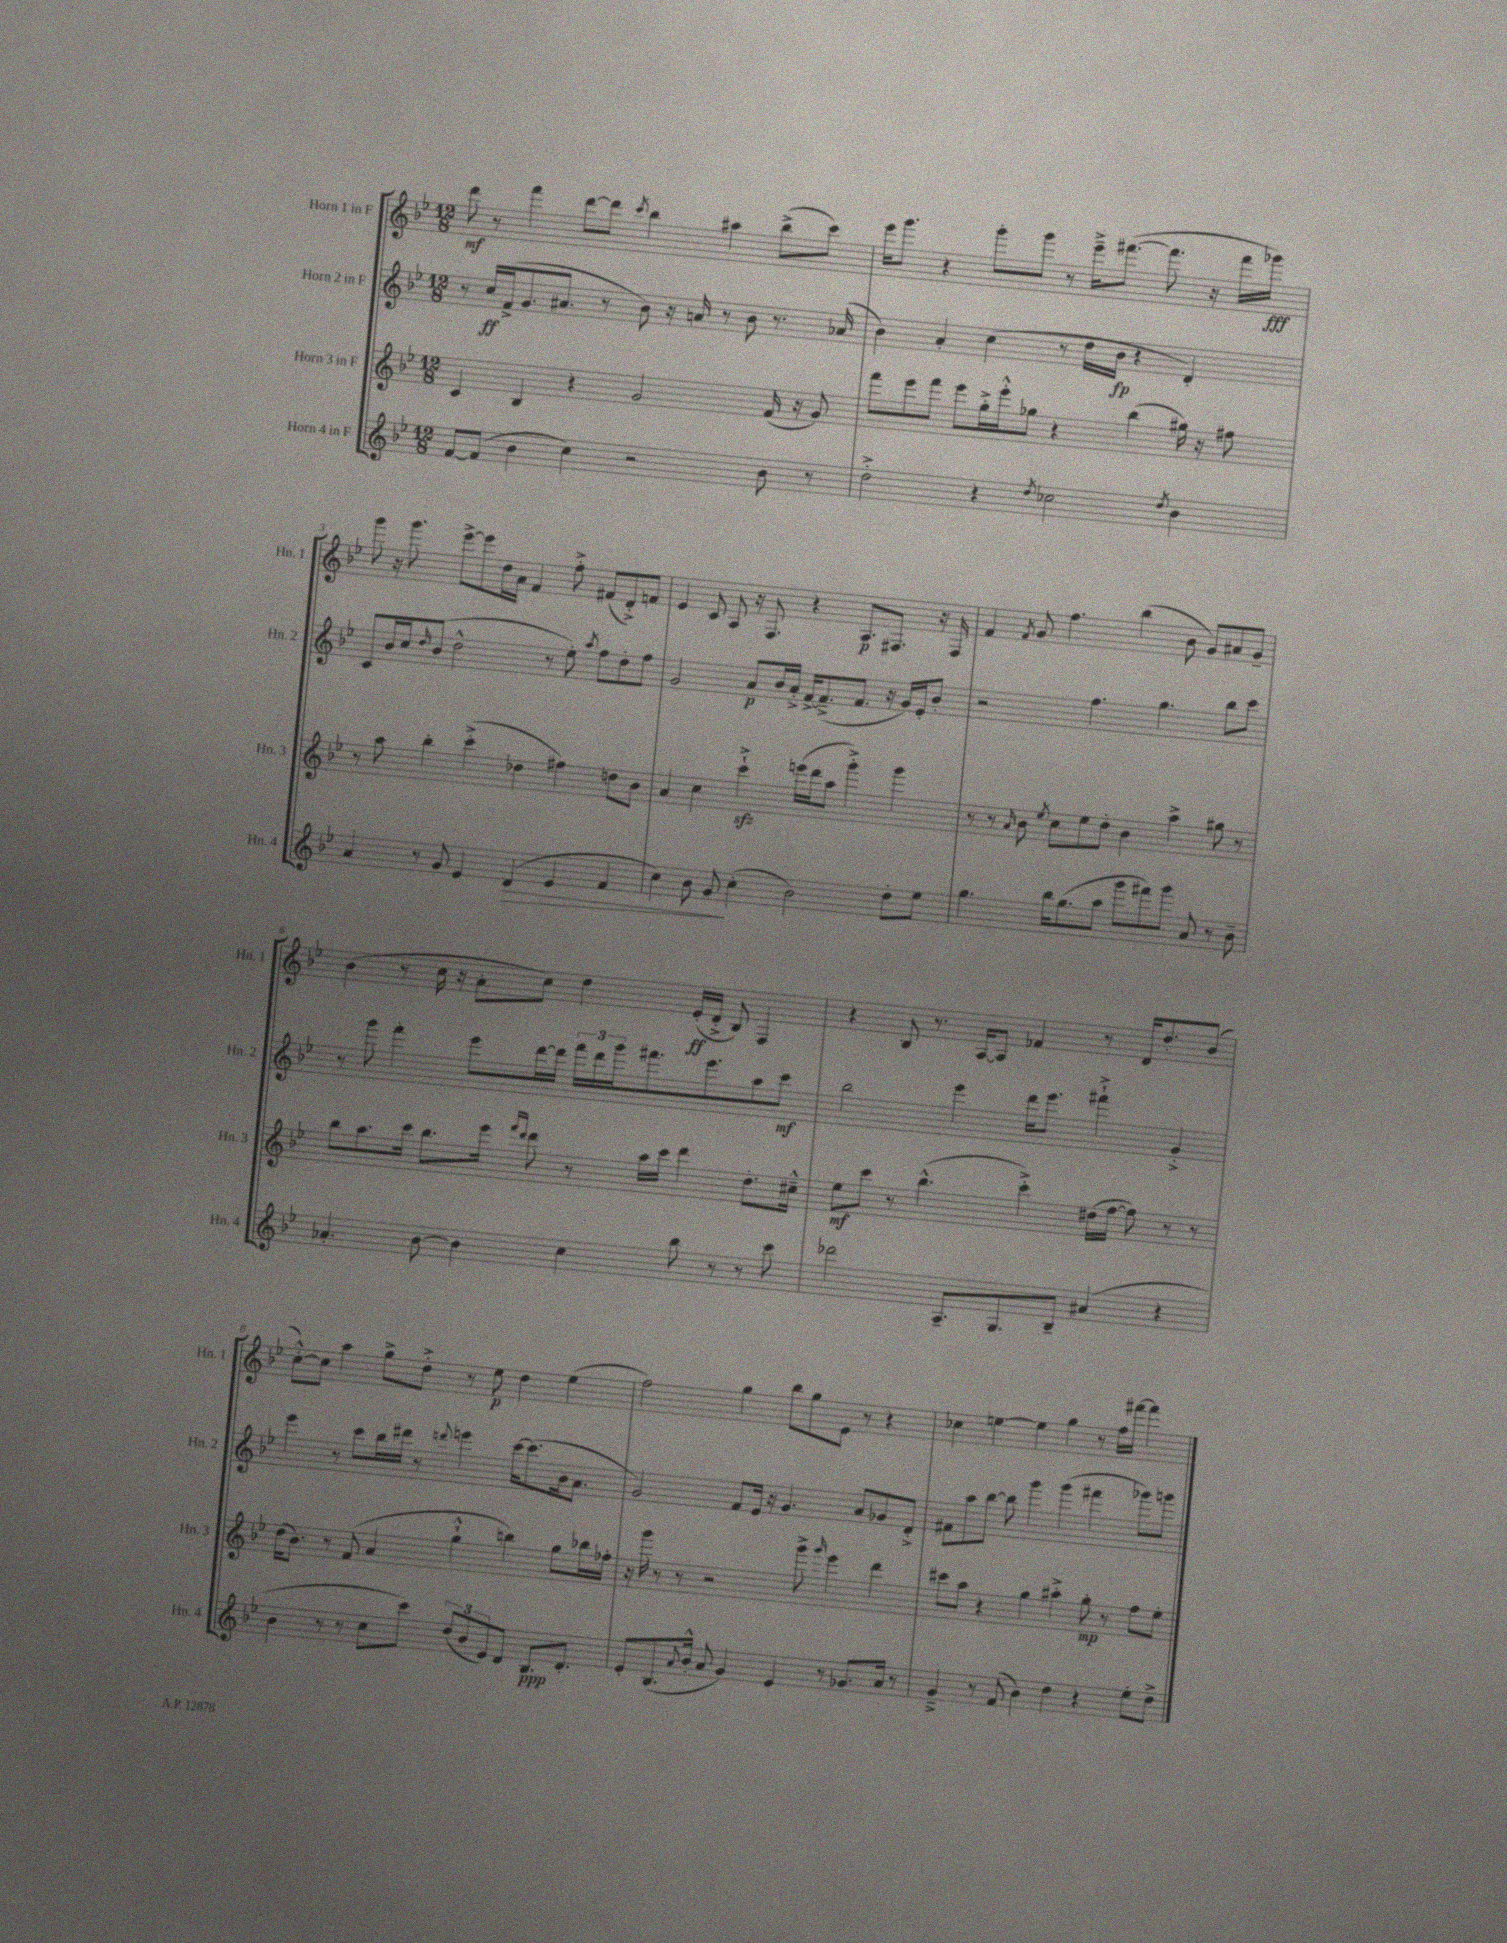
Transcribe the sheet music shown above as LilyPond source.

<<
\new StaffGroup <<
\new Staff = "s0" \with { instrumentName = "Horn 1 in F" shortInstrumentName = "Hn. 1" } {
    \clef treble \key bes \major \numericTimeSignature \time 12/8
    d'''8\mf r8 f'''4 d'''8~ d'''8 \acciaccatura { c'''8 } bes''4 ais''4 bes''8->( c'''8) |
    ees'''16 g'''8. r4 g'''8-. g'''8 r8 ees'''16---> fis'''8.~( fis'''8. r16 fis'''16 ges'''16\fff) |
    g'''8 r16 g'''8. ees'''8~-> ees'''8 d''16 a'16 f'4 f''8-.-> fis'8( d'8-.->) f'8 |
    ees'4 c'8 a8 r16 f8. r4 a8.\p fis8. r16 fis16 |
    f'4 \acciaccatura { f'8 } g'8 f''4. bes''4( bes'8 g'8) ais'8 g'8-- |
    bes'4( r8 c''16 r16 a'8-. c''8) d''4 ees'16-.\ff( d'16-.-> bes8) f4 |
    r4 bes8 r8. a16~ a8 fes'4 r8 d'16 d''8.-. bes'8( |
    c''8~-.-^) c''8 a''4 g''8-> d''8-.-> r8 ees''8\p d''4 ees''4( |
    f''2) g''4 bes''8 g''8 ees'8 r8 r4 |
    ces''4 e''4~ e''4 g''4 r8 f''16 fis'''16~ fis'''4 \bar "|." |
}
\new Staff = "s1" \with { instrumentName = "Horn 2 in F" shortInstrumentName = "Hn. 2" } {
    \clef treble \key bes \major \numericTimeSignature \time 12/8
    r8 c''16\ff f'16->( g'8. ais'8. r8 bes'8) r16 a'16 r8 bes'8 r8. aes'16( |
    bes'4) a'4-. c''4( r8 d''16 bes'16\fp r4 d'4-.) |
    c'8 bes'16 c''16 \grace { d''16 } bes'8( d''2-^ r8 ees''8-.) \acciaccatura { a''8 } f''8 d''8-. f''8 |
    g'2 a'8\p bes'16 a'16-.-> f'16~-> f'8.--->( f'8. r16 g'16) ees'16-. bes'8-. |
    r2 f''4. g''4. bes''8 c'''8 |
    r8 g'''8 f'''4-. ees'''8 d'''16~ d'''16 \tuplet 3/2 { f'''16 d'''16 g'''16 } fis'''8. ees'''8. a''8 c'''8\mf |
    bes''2 ees'''4 d'''16 ees'''8. fis'''4-!-> g'4-.-> |
    ees'''4 r8 c'''8 bes''16 dis'''16 r8 \appoggiatura { d'''8 } e'''4 c'''16~ c'''8.( bes'16 a'8. |
    g'2) f'8 ees'16 r16 g'4. a'8 ges'8 d'8-.-> |
    fis'8 a''8 bes''8~ bes''8 g'''4 g'''4( fis'''4 ges'''8) g'''8 \bar "|." |
}
\new Staff = "s2" \with { instrumentName = "Horn 3 in F" shortInstrumentName = "Hn. 3" } {
    \clef treble \key bes \major \numericTimeSignature \time 12/8
    c'4 bes4 r4 g'2 f'16( r16 g'8) |
    f'''8 ees'''8 f'''8 ees'''8 g''16-.-> ees'''16-.-^ ges''8 r4 bes''4( gis''16) r16 fis''8 |
    r8 a''8 bes''4-. c'''4-.->( des''4 fis''4) d''8 bes'8 |
    a'4 c''4 c'''4-!->\sfz e'''16( d'''16 a''8 g'''4-.->) g'''4 |
    r8 r8 \grace { a'16 } bes'8 \acciaccatura { ees''8 } c''8 ees''8 d''8-. bes'4 a''4-> gis''8 r8 |
    bes''8 a''8. c'''16 bes''8. ees'''16 \grace { f'''16 d'''16 } d'''8 r8 a''16 c'''16 d'''4 d''8.-. cis''16---^ |
    ees''8\mf c'''8 r8 bes''4.-^( c'''4-.->) dis''16( f''16~ f''8) r8 r8 |
    d''16( bes'8.) r8 f'8( a'4 g''4-!-^ b''4) g''8 bes''16 fes''16-. |
    r16 g'''16 r8 r8 r2 g'''8-> \grace { g'''16 } ees'''4 d'''4 |
    cis'''8 a''8 r4 g''4 ais''4-.-> g''8-.\mp r8 f''8 ees''8-. \bar "|." |
}
\new Staff = "s3" \with { instrumentName = "Horn 4 in F" shortInstrumentName = "Hn. 4" } {
    \clef treble \key bes \major \numericTimeSignature \time 12/8
    f'8~ f'8( bes'4 c''4) r2 bes'8 r8 |
    d''2-.-> r4 \acciaccatura { d''8 } ces''2 \acciaccatura { d''8 } bes'4 |
    a'4 r8 g'8 ees'4 d'4\>( ees'4 f'4 |
    c''4) bes'8 g'8\! c''4-.( bes'2) d''8-. ees''8 |
    g''4. bes''16 g''8.( a''8 g'''8 fis'''8) g'''8 a'8 r8 bes'8-- |
    aes'4.-. bes'8~ bes'4 c''4 bes''8 r8 r8 c'''8 |
    des'''2 a8.-- g8. bes8-- ais'4( r4 |
    bes'4 r8 r8 c''8 c'''8) \tuplet 3/2 { d''8( bes'8 ees'8) } d'8 bes8.\ppp d'8.-. |
    ees'8-. bes8.( \appoggiatura { a'8 } bes'16-.-^ a'8 g'4) ees'4 r8 ges'8. a'16 r8 |
    g'4---> r8 f'8( bes'4) d''4 r4 ees''8-. d''8-> \bar "|." |
}
>>
>>
